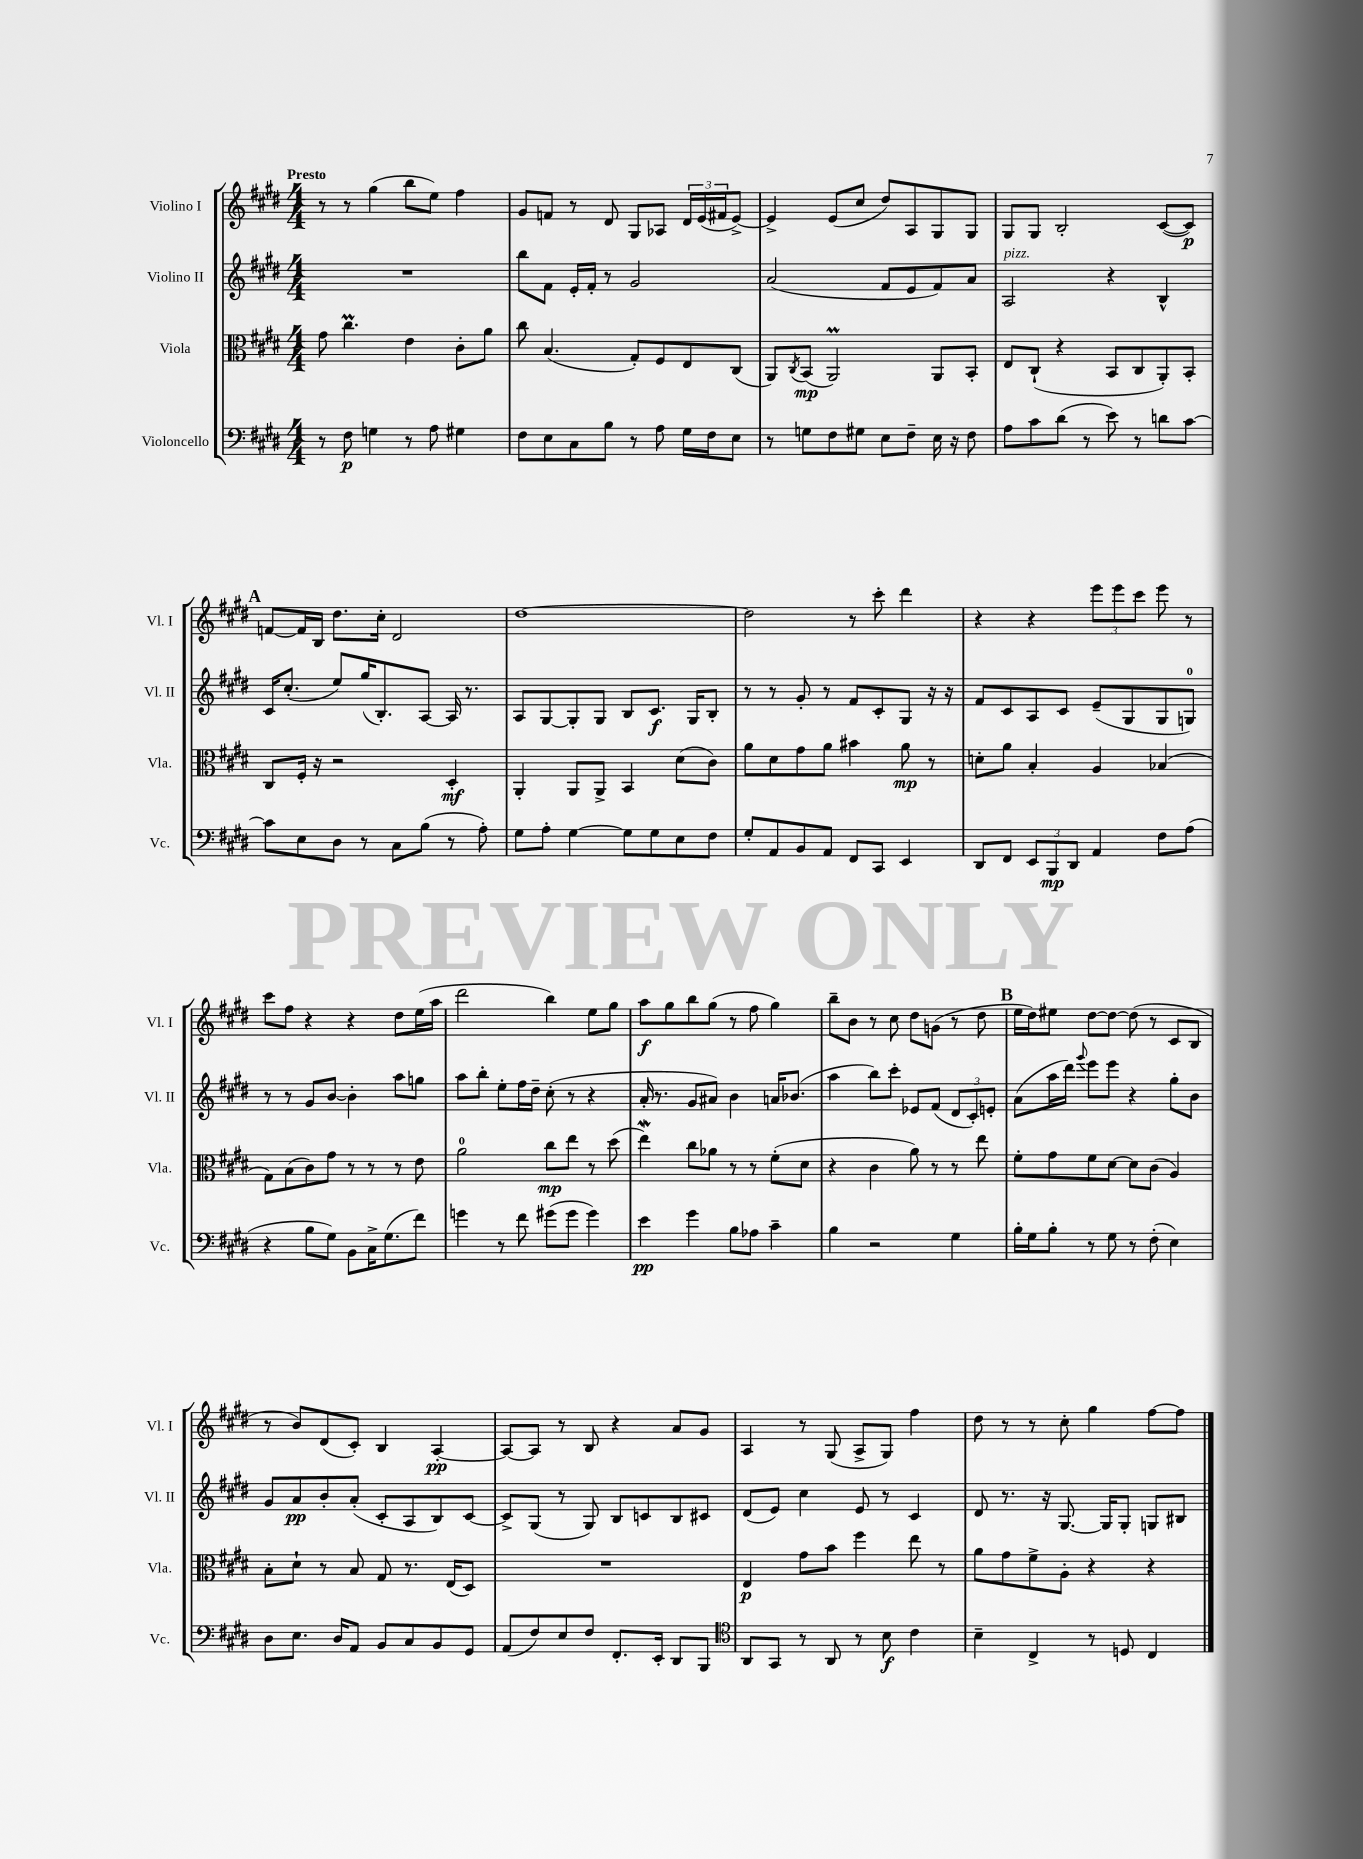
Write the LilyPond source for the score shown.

<<
\new StaffGroup <<
\new Staff = "s0" \with { instrumentName = "Violino I" shortInstrumentName = "Vl. I" } {
    \clef treble \key e \major \numericTimeSignature \time 4/4 \tempo "Presto"
    r8 r8 gis''4( b''8 e''8) fis''4 |
    gis'8 f'8 r8 dis'8 gis8 aes8 \tuplet 3/2 { dis'16 e'16( fis'16 } e'8~->) |
    e'4-> e'8( cis''8 dis''8) a8 gis8 gis8 |
    gis8 gis8 b2-. cis'8~( cis'8\p) |
    \mark \markup { \bold "A" } f'8~ f'16 b16 dis''8. cis''16-. dis'2 |
    dis''1~ |
    dis''2 r8 cis'''8-. dis'''4 |
    r4 r4 \tuplet 3/2 { e'''8 e'''8 cis'''8 } e'''8 r8 |
    cis'''8 fis''8 r4 r4 dis''8 e''16( a''16 |
    dis'''2 b''4) e''8 gis''8 |
    a''8\f gis''8 b''8 gis''8( r8 fis''8 gis''4) |
    b''8-- b'8 r8 cis''8 dis''8 g'8( r8 dis''8 |
    \mark \markup { \bold "B" } e''16 dis''16) eis''8 dis''8~ dis''8~ dis''8( r8 cis'8 b8 |
    r8 b'8) dis'8( cis'8-.) b4 a4~-.\pp |
    a8~ a8 r8 b8 r4 a'8 gis'8 |
    a4 r8 gis8( a8-> gis8) fis''4 |
    dis''8 r8 r8 cis''8-. gis''4 fis''8~ fis''8 \bar "|." |
}
\new Staff = "s1" \with { instrumentName = "Violino II" shortInstrumentName = "Vl. II" } {
    \clef treble \key e \major \numericTimeSignature \time 4/4
    R1 |
    b''8 fis'8 e'16-. fis'16-. r8 gis'2 |
    a'2( fis'8 e'8 fis'8) a'8 |
    a2^\markup { \italic "pizz." } r4 b4-^ |
    \mark \markup { \bold "A" } cis'16 cis''8.-.( e''8) gis''16( b8.-.) a8~ a16 r8. |
    a8 gis8~ gis8-. gis8 b8 cis'8.\f gis16 b8-. |
    r8 r8 gis'8-. r8 fis'8 cis'8-. gis8 r16 r16 |
    fis'8 cis'8 a8 cis'8 e'8--( gis8 gis8 g8-0) |
    r8 r8 gis'8 b'8~ b'4-. a''8 g''8 |
    a''8 b''8-. e''8-. fis''16 dis''16-- cis''8-.( r8 r4 |
    a'16-. r8. gis'8 ais'8) b'4 a'16 bes'8.( |
    a''4 b''8) cis'''8-. ees'8 fis'8( \tuplet 3/2 { dis'8 cis'8-.) e'8-. } |
    \mark \markup { \bold "B" } a'8( a''16 dis'''16) \appoggiatura { gis'''8 } e'''8 e'''8 r4 gis''8-. b'8 |
    gis'8 a'8\pp b'8-. a'8-.( cis'8-. a8 b8) cis'8~ |
    cis'8-> gis8( r8 gis8) b8 c'8 b8 cis'8 |
    dis'8( e'8) cis''4 e'8 r8 cis'4 |
    dis'8 r8. r16 gis8.~ gis16 gis8-. g8 bis8 \bar "|." |
}
\new Staff = "s2" \with { instrumentName = "Viola" shortInstrumentName = "Vla." } {
    \clef alto \key e \major \numericTimeSignature \time 4/4
    gis'8 cis''4.\prall e'4 cis'8-. a'8 |
    cis''8 b4.( gis8-.) fis8 e8 cis8( |
    a,8) \acciaccatura { cis8 } b,8\mp( a,2\prall) a,8 b,8-. |
    e8 cis8-!( r4 b,8 cis8 a,8-.) b,8-. |
    \mark \markup { \bold "A" } cis8 fis16-. r16 r2 dis4-.\mf |
    a,4-. a,8 a,8-> b,4 dis'8( cis'8) |
    a'8 dis'8 gis'8 a'8 bis'4 a'8\mp r8 |
    d'8-. a'8 b4-. a4 bes4( |
    gis8) b8( cis'8) gis'8 r8 r8 r8 e'8 |
    a'2-0 cis''8\mp e''8 r8 dis''8( |
    e''4\mordent) cis''8 aes'8 r8 r8 fis'8-.( dis'8 |
    r4 cis'4 a'8) r8 r8 e''8 |
    \mark \markup { \bold "B" } fis'8-. gis'8 fis'8 dis'8~ dis'8 cis'8( a4) |
    b8-. dis'8-! r8 b8 gis8 r8. e16( dis8) |
    R1 |
    e4\p gis'8 b'8 fis''4 e''8 r8 |
    a'8 gis'8 fis'8-> a8-. r4 r4 \bar "|." |
}
\new Staff = "s3" \with { instrumentName = "Violoncello" shortInstrumentName = "Vc." } {
    \clef bass \key e \major \numericTimeSignature \time 4/4
    r8 fis8\p g4 r8 a8 gis4 |
    fis8 e8 cis8 b8 r8 a8 gis16 fis16 e8 |
    r8 g8 fis8 gis8 e8 fis8-- e16 r16 fis8 |
    a8 cis'8 dis'8( r8 e'8) r8 d'8 cis'8~ |
    \mark \markup { \bold "A" } cis'8 e8 dis8 r8 cis8 b8( r8 a8-.) |
    gis8 a8-. gis4~ gis8 gis8 e8 fis8 |
    gis8-. a,8 b,8 a,8 fis,8 cis,8 e,4 |
    dis,8 fis,8 \tuplet 3/2 { e,8 b,,8\mp dis,8 } a,4 fis8 a8( |
    r4 b8 gis8) b,8 cis16-> gis8.( fis'8) |
    g'4 r8 fis'8 gis'8( gis'8 gis'4) |
    e'4\pp gis'4 b8 aes8 cis'4-- |
    b4 r2 gis4 |
    \mark \markup { \bold "B" } b16-. gis16 b8-. r8 gis8 r8 fis8-.( e4) |
    dis8 e8. dis16 a,8 b,8 cis8 b,8 gis,8 |
    a,8( fis8) e8 fis8 fis,8.-. e,16-. dis,8 b,,8 |
    \clef tenor a,8 gis,8 r8 a,8 r8 b8\f cis'4 |
    b4-- cis4-> r8 d8 cis4 \bar "|." |
}
>>
>>
\layout { \context { \Score \remove "Bar_number_engraver" } }
